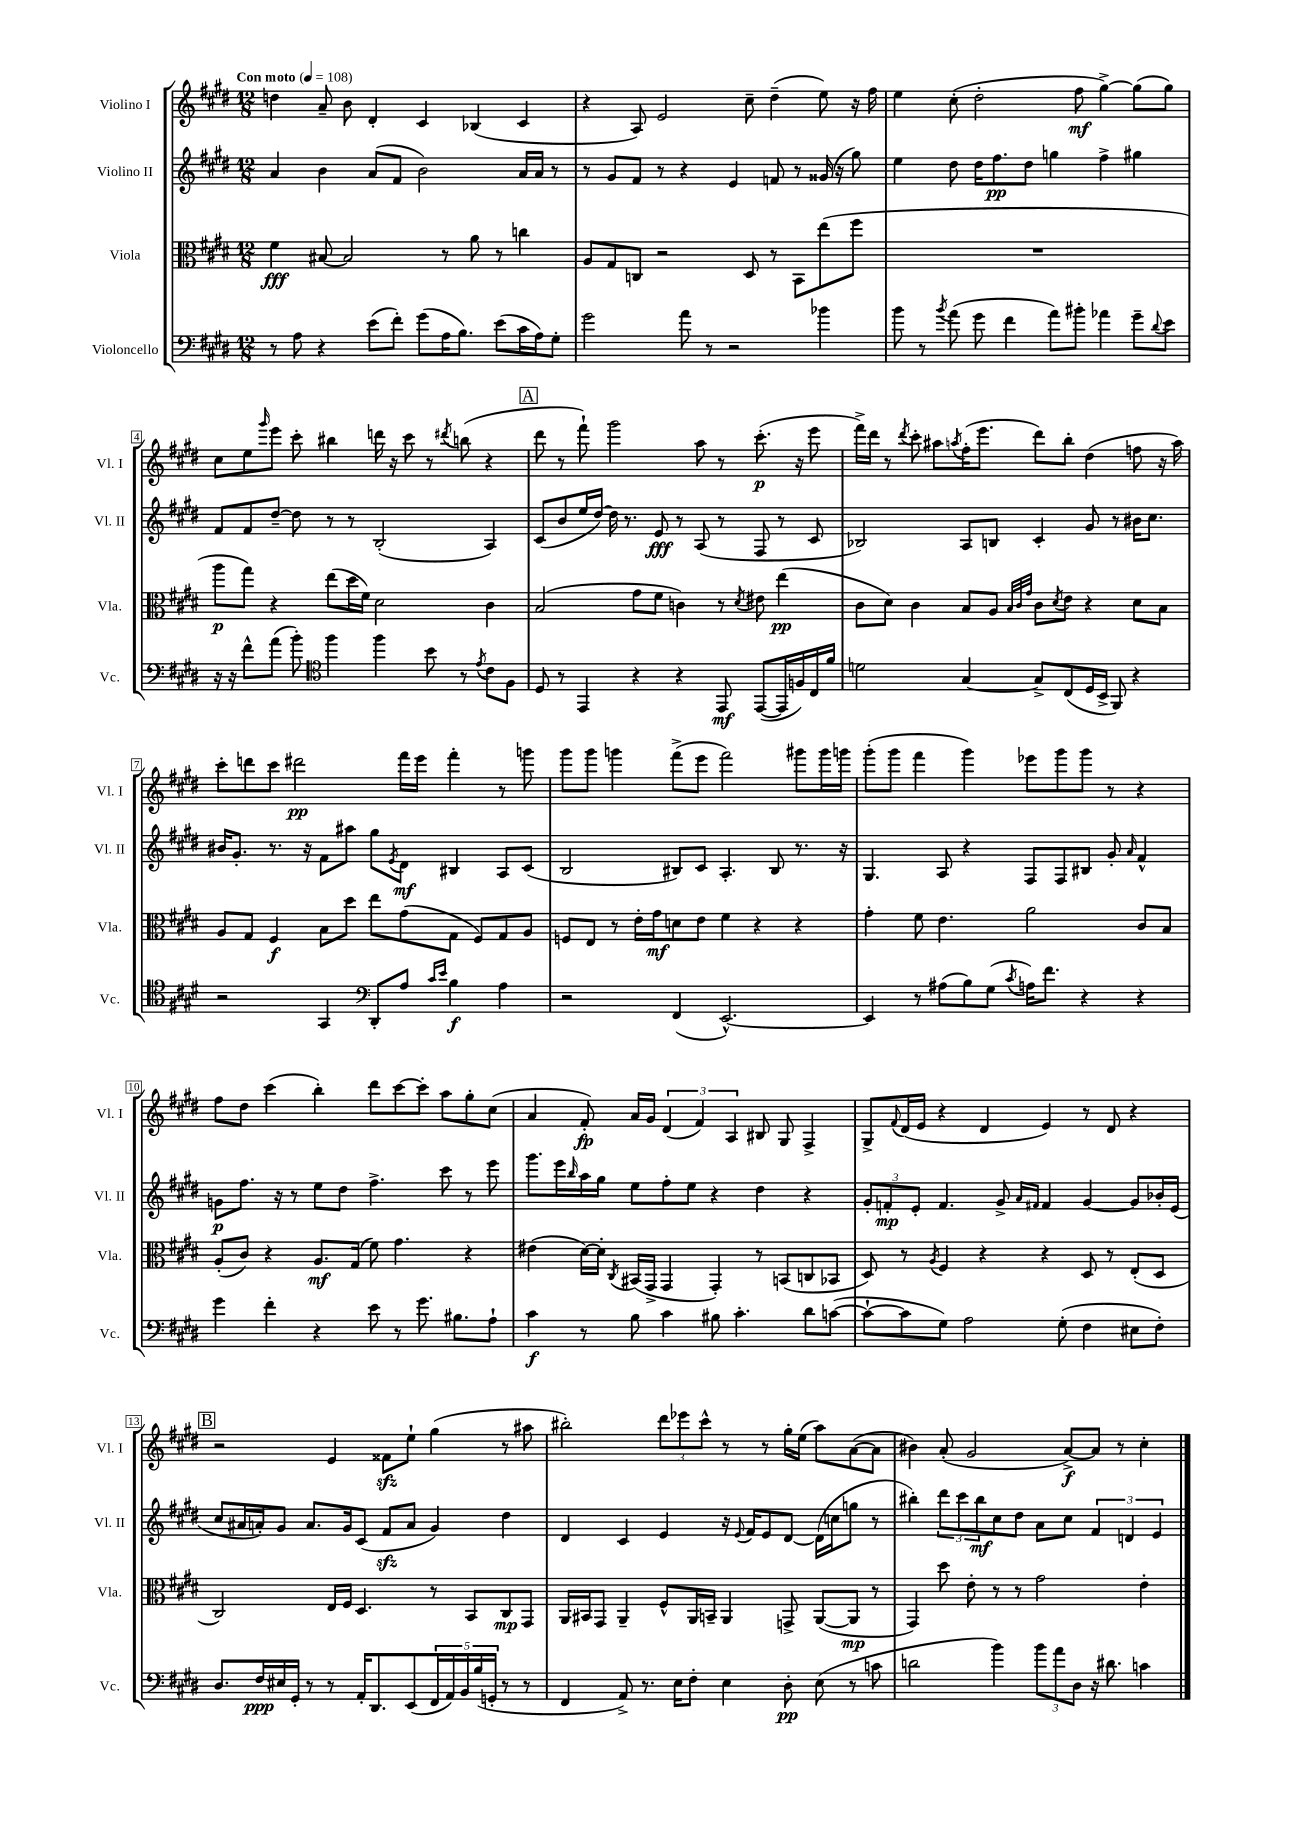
<<
\new StaffGroup <<
\new Staff = "s0" \with { instrumentName = "Violino I" shortInstrumentName = "Vl. I" } {
    \clef treble \key e \major \numericTimeSignature \time 12/8 \tempo "Con moto" 4 = 108
    d''4 a'8-- b'8 dis'4-. cis'4 bes4( cis'4 |
    r4 a8) e'2 cis''8-- dis''4--( e''8) r16 fis''16 |
    e''4 cis''8-.( dis''2-. fis''8\mf gis''4~->) gis''8( gis''8) |
    cis''8 e''8 \grace { gis'''16 } e'''8 cis'''8-. bis''4 d'''16 r16 cis'''8 r8 \acciaccatura { dis'''8 } b''8( r4 |
    \mark \markup { \box "A" } dis'''8 r8 fis'''8-!) gis'''2 a''8 r8 cis'''8.-.\p( r16 e'''8 |
    fis'''16->) dis'''16 r8 \acciaccatura { dis'''8 } cis'''8-. ais''8 \acciaccatura { a''8 } fis''16-.( e'''8. dis'''8) b''8-. dis''4( f''8 r16 a''16) |
    cis'''8-. d'''8 cis'''8 dis'''2\pp fis'''16 e'''16 fis'''4-. r8 g'''8 |
    gis'''8 gis'''8 g'''4 fis'''8->( e'''8 fis'''2) gis'''8 gis'''16 g'''16 |
    gis'''8-.( gis'''8 fis'''4 gis'''4) ees'''8 gis'''8 gis'''8 r8 r4 |
    fis''8 dis''8 cis'''4( b''4-.) dis'''8 cis'''8~ cis'''8-. a''8 gis''8-. cis''8( |
    a'4 fis'8-.\fp) a'16 gis'16 \tuplet 3/2 { dis'4( fis'4) a4 } bis8 gis8 fis4-> |
    gis8-> \appoggiatura { fis'8 } dis'16( e'16 r4 dis'4 e'4) r8 dis'8 r4 |
    \mark \markup { \box "B" } r2 e'4 fisis'8\sfz e''8-! gis''4( r8 ais''8 |
    bis''2-.) \tuplet 3/2 { dis'''8 ees'''8 cis'''8-^ } r8 r8 gis''16-. e''16( a''8) a'8~( a'8 |
    bis'4) a'8-.( gis'2 a'8~->\f) a'8 r8 cis''4-. \bar "|." |
}
\new Staff = "s1" \with { instrumentName = "Violino II" shortInstrumentName = "Vl. II" } {
    \clef treble \key e \major \numericTimeSignature \time 12/8
    a'4 b'4 a'8( fis'8 b'2) a'16 a'16 r8 |
    r8 gis'8 fis'8 r8 r4 e'4 f'8 r8 gisis'16( r16 gis''8) |
    e''4 dis''8 dis''16 fis''8.\pp dis''8 g''4 fis''4-> gis''4 |
    fis'8 fis'8 dis''8~-- dis''8 r8 r8 b2-.( a4) |
    \mark \markup { \box "A" } cis'8( b'8 e''16 dis''16~) dis''16 r8. e'8\fff r8 a8( r8 fis8 r8 cis'8 |
    bes2) a8 b8 cis'4-. gis'8 r8 bis'16 cis''8. |
    bis'16 gis'8.-. r8. r16 fis'8 ais''8 gis''8 \acciaccatura { e'8 } dis'8\mf bis4 a8 cis'8( |
    b2 bis8) cis'8 a4.-. bis8 r8. r16 |
    gis4. a8 r4 fis8 fis8 bis8 gis'8-. \grace { a'16 } fis'4-^ |
    g'8\p fis''8. r16 r8 e''8 dis''8 fis''4.-> cis'''8 r8 e'''8 |
    gis'''8. e'''16 \grace { b''16 } a''16 gis''16 e''8 fis''8-. e''8 r4 dis''4 r4 |
    \tuplet 3/2 { gis'8-. f'8-.\mp e'8-. } f'4. gis'8-> \grace { a'16 fis'16 } fis'4 gis'4~ gis'8 bes'16-. e'16( |
    \mark \markup { \box "B" } cis''8 ais'16 a'16-.) gis'8 a'8. gis'16 cis'8( fis'8\sfz a'8 gis'4) dis''4 |
    dis'4 cis'4 e'4 r16 \appoggiatura { e'8 } fis'16 e'8 dis'8~ dis'16( c''16 g''8 r8 |
    bis''4-.) \tuplet 3/2 { dis'''8 cis'''8 bis''8\mf } cis''8 dis''8 a'8 cis''8 \tuplet 3/2 { fis'4 d'4 e'4 } \bar "|." |
}
\new Staff = "s2" \with { instrumentName = "Viola" shortInstrumentName = "Vla." } {
    \clef alto \key e \major \numericTimeSignature \time 12/8
    fis'4\fff bis8~ bis2 r8 a'8 r8 c''4 |
    a8 gis8 c8 r2 dis8 r8 b,8 e''8( fis''8 |
    R1. |
    a''8\p gis''8) r4 e''8( dis''16 fis'16) dis'2 cis'4 |
    \mark \markup { \box "A" } b2( gis'8 fis'8 c'4) r8 \acciaccatura { dis'8 } eis'8 e''4\pp( |
    cis'8 dis'8) cis'4 b8 a8 \grace { b32 cis'32 gis'32 } cis'8 \acciaccatura { dis'8 } e'8 r4 dis'8 b8 |
    a8 gis8 fis4\f b8 dis''8 e''8 gis'8( gis8 fis8) gis8 a8 |
    f8 e8 r8 e'16-. gis'16\mf d'8 e'8 fis'4 r4 r4 |
    gis'4-. fis'8 e'4. a'2 cis'8 b8 |
    a8-.( cis'8) r4 a8.\mf gis16( fis'8) gis'4. r4 |
    eis'4( dis'16~) dis'16-. \acciaccatura { cis8 } bis,16( gis,16-> gis,4 gis,4-.) r8 b,8( c8 bes,8 |
    dis8) r8 \acciaccatura { a8 } fis4 r4 r4 dis8 r8 e8-.( dis8 |
    \mark \markup { \box "B" } cis2) e16 fis16 dis4. r8 b,8 cis8\mp gis,8 |
    a,16 bis,16 gis,8 a,4-- fis8-^ a,16 b,16-- a,4 g,8-> a,8~( a,8\mp r8 |
    gis,4) dis''8 e'8-. r8 r8 gis'2 e'4-. \bar "|." |
}
\new Staff = "s3" \with { instrumentName = "Violoncello" shortInstrumentName = "Vc." } {
    \clef bass \key e \major \numericTimeSignature \time 12/8
    r8 a8 r4 e'8( fis'8-.) gis'8( a16 b8.) e'8( cis'16 a16) gis8-. |
    gis'2 a'8 r8 r2 bes'4 |
    b'8 r8 \acciaccatura { b'8 } a'8( gis'8 fis'4 a'8) bis'8-. aes'4 gis'8-- \appoggiatura { dis'8 } e'8 |
    r16 r16 fis'8-^ a'8( b'8-.) \clef tenor fis''4 fis''4 b'8 r8 \acciaccatura { e'8 } cis'8 fis8 |
    \mark \markup { \box "A" } dis8 r8 e,4 r4 r4 e,8\mf e,8~( e,16 f16) cis16 fis'16 |
    d'2 gis4~ gis8-> cis8( dis16 b,16-> fis,8) r4 |
    r2 gis,4 \clef bass dis,8-. a8 \grace { cis'16 e'16 } b4\f a4 |
    r2 fis,4( e,2.~-^) |
    e,4 r8 ais8( b8) gis8( \acciaccatura { cis'8 } a16) fis'8. r4 r4 |
    gis'4 fis'4-. r4 e'8 r8 gis'8. bis8. a8-! |
    cis'4\f r8 b8 cis'4 bis8 cis'4.-. dis'8 c'8~( |
    c'8~-! c'8 gis8) a2 gis8-.( fis4 eis8 fis8-.) |
    \mark \markup { \box "B" } dis8. fis16\ppp eis16 gis,16-. r8 r8 a,16-. dis,8. e,8( \tuplet 5/4 { fis,16 a,16) b,16 b16( g,16-. } r8 r8 |
    fis,4 a,8->) r8. e16 fis8-. e4 dis8-.\pp e8( r8 c'8 |
    d'2 b'4) \tuplet 3/2 { b'8 a'8 dis8 } r16 dis'8. c'4 \bar "|." |
}
>>
>>
\layout { \context { \Score \override BarNumber.stencil = #(make-stencil-boxer 0.1 0.3 ly:text-interface::print) } }
